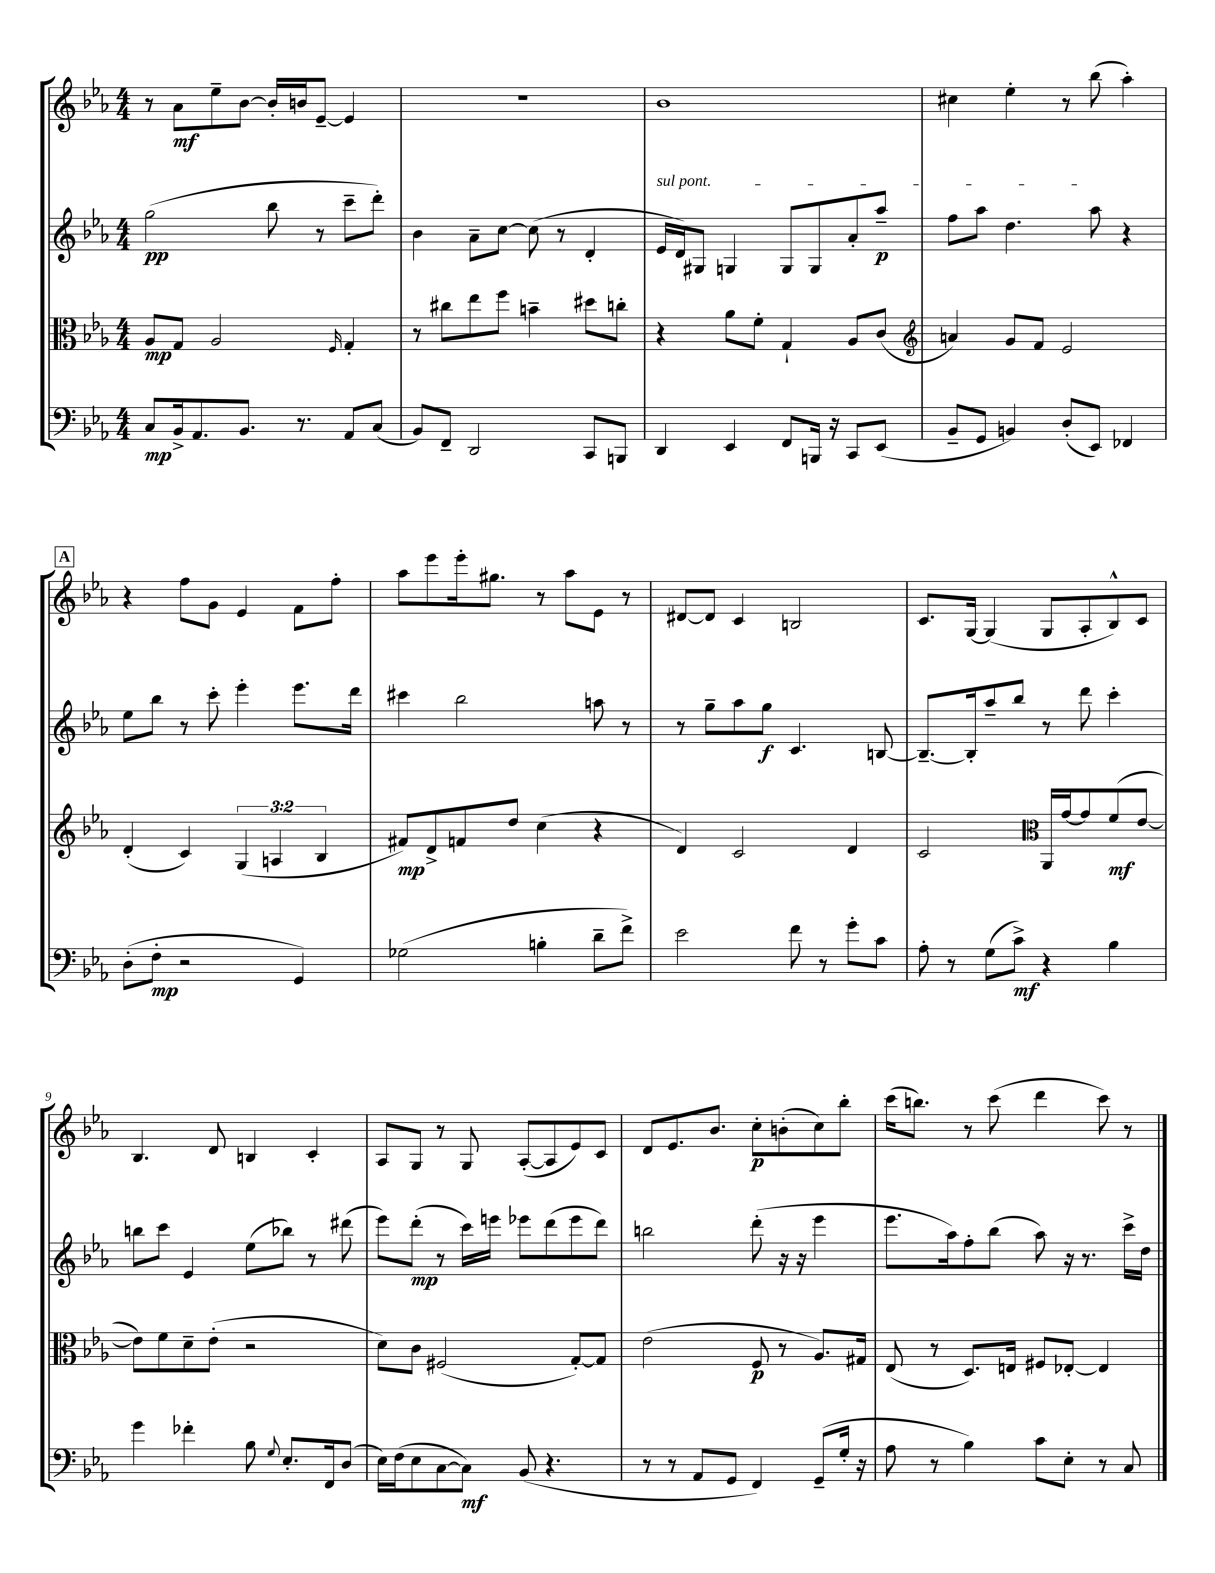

**kern	**kern	**kern	**kern
*staff4	*staff3	*staff2	*staff1
*clefF4	*clefC3	*clefG2	*clefG2
*k[b-e-a-]	*k[b-e-a-]	*k[b-e-a-]	*k[b-e-a-]
*M4/4	*M4/4	*M4/4	*M4/4
8C/L	8A-/L	(2gg\	8r
16BB-^/k	8G/J	.	8a-\L
8.AA-/	.	.	.
.	2A-/	.	8ee-~\
8.BB-/J	.	.	[8b-\J
.	.	8bb-\	16b-'/]LL
8.r	.	.	16b/J
.	.	8r	[8e-~/J
.	16qqF/	.	.
8AA-/L	4G'/	8ccc~\L	4e-/]
(8C/J	.	8ddd'\J)	.
=	=	=	=
8BB-/L)	8r	4b-\	1r
8FF~/J	8cc#\L	.	.
2DD/	8ee-\	8a-~\L	.
.	8ff\J	[8cc\J	.
.	4b~\	(8cc\]	.
.	.	8r	.
8CC/L	8dd#\L	4d'/	.
8BBB/J	8cc'\J	.	.
=	=	=	=
4DD/	4r	16e-/LL	1b-
.	.	16d/J)	.
.	.	8G#/J	.
4EE-/	8a-\L	4G/	.
.	8f'\J	.	.
8FF/L	4G`/	8G/L	.
16BBB/Jk	.	8G/	.
16r	.	.	.
8CC/L	8A-/L	8a-'/	.
(8EE-/J	(8c/J	8aa-~/J	.
=	=	=	=
*	*clefG2	*	*
8BB-~/L	4a/)	8ff\L	4cc#\
8GG/J	.	8aa-\J	.
4BB/)	8g/L	4.dd\	4ee-'\
.	8f/J	.	.
(8D'/L	2e-/	.	8r
8EE-/J)	.	8aa-\	(8bb-\
4FF-/	.	4r	4aa-'\)
=	=	=	=
(8D'\L	(4d'/	8ee-\L	4r
8F'\J	.	8bb-\J	.
2r	4c/)	8r	8ff\L
.	.	8ccc'\	8g\J
.	(6G/	4eee-'\	4e-/
.	6A/	.	.
4GG/)	.	8.eee-\L	8f\L
.	6B-/	.	.
.	.	.	8ff'\J
.	.	16ddd\Jk	.
=	=	=	=
(2G-\	8f#/L)	4ccc#\	8aa-\L
.	8d^/	.	8eee-\
.	8f/	2bb-\	16eee-'\k
.	.	.	8.gg#\J
.	8dd/J	.	.
4B'\	(4cc\	.	8r
.	.	.	8aa-\L
8d~\L	4r	8aa\	8e-\J
8f^\J)	.	8r	8r
=	=	=	=
2e-\	4d/)	8r	[8d#/L
.	.	8gg~\L	8d#/]J
.	2c/	8aa-\	4c/
.	.	8gg\J	.
8f\	.	4.c/	2B/
8r	.	.	.
8g'\L	4d/	.	.
8c\J	.	[8B/	.
=	=	=	=
8A-'\	2c/	8.B~/_L	8.c/L
8r	.	.	.
.	.	16B'/]k	[16G/Jk
(8G\L	.	8aa-~/	(4G/]
8c^\J)	.	8bb-/J	.
*	*clefC3	*	*
4r	16AA-/LL	8r	8G/L
.	[16g/J	.	.
.	8g/]	8ddd\	8A-'/
4B-\	(8f/	4ccc'\	8B-^^/)
.	[8e-/J	.	8c/J
=	=	=	=
4g\	8e-\]L)	8bb\L	4.B-/
.	8f\	8ccc\J	.
4f-'\	8d~\	4e-/	.
.	(8e-'\J	.	8d/
8B-\	2r	(8ee-\L	4B/
8qqG/	.	.	.
8.E-'/L	.	8bb-\J)	.
.	.	8r	4c'/
16FF/k	.	.	.
(8D/J	.	(8ddd#\	.
=	=	=	=
16E-\LL)	8d\L)	8eee-\L)	8A-/L
(16F\J	.	.	.
8E-\	8c\J	(8ddd'\J	8G/J
[8C\	(2F#/	8r	8r
8C\]J)	.	16ccc\LL)	8G/
.	.	16eee\JJ	.
(8BB-/	.	8eee-\L	([8A-'/L
4.r	.	(8ddd\	8A-/]
.	[8G'/L)	8eee-\	8e-/)
.	8G/]J	8ddd\J)	8c/J
=	=	=	=
8r	(2e-\	2bb\	8d/L
8r	.	.	8.e-/
8AA-/L	.	.	.
.	.	.	8.b-/J
8GG/J	.	.	.
4FF/)	8F/	(8ddd'\	8cc'\L
.	8r	16r	(8b'\
.	.	16r	.
(8GG~/L	8.A-/L)	4eee-\	8cc\)
16G'/Jk	.	.	8bb-'\J
16r	16G#/Jk	.	.
=	=	=	=
8A-\	(8E-/	8.eee-\L	(16ccc\LK
.	.	.	8.bb\J)
8r	8r	.	.
.	.	16aa-\k)	.
4B-\)	8.D/L)	8ff'\	8r
.	.	(8bb-\J	(8ccc\
.	16E/Jk	.	.
8c\L	8F#/L	8aa-\)	4ddd\
8E-'\J	[8E-'/J	16r	.
.	.	8.r	.
8r	4E-/]	.	8ccc\)
8C/	.	16ccc^\LL	8r
.	.	16dd\JJ	.
==	==	==	==
*-	*-	*-	*-
